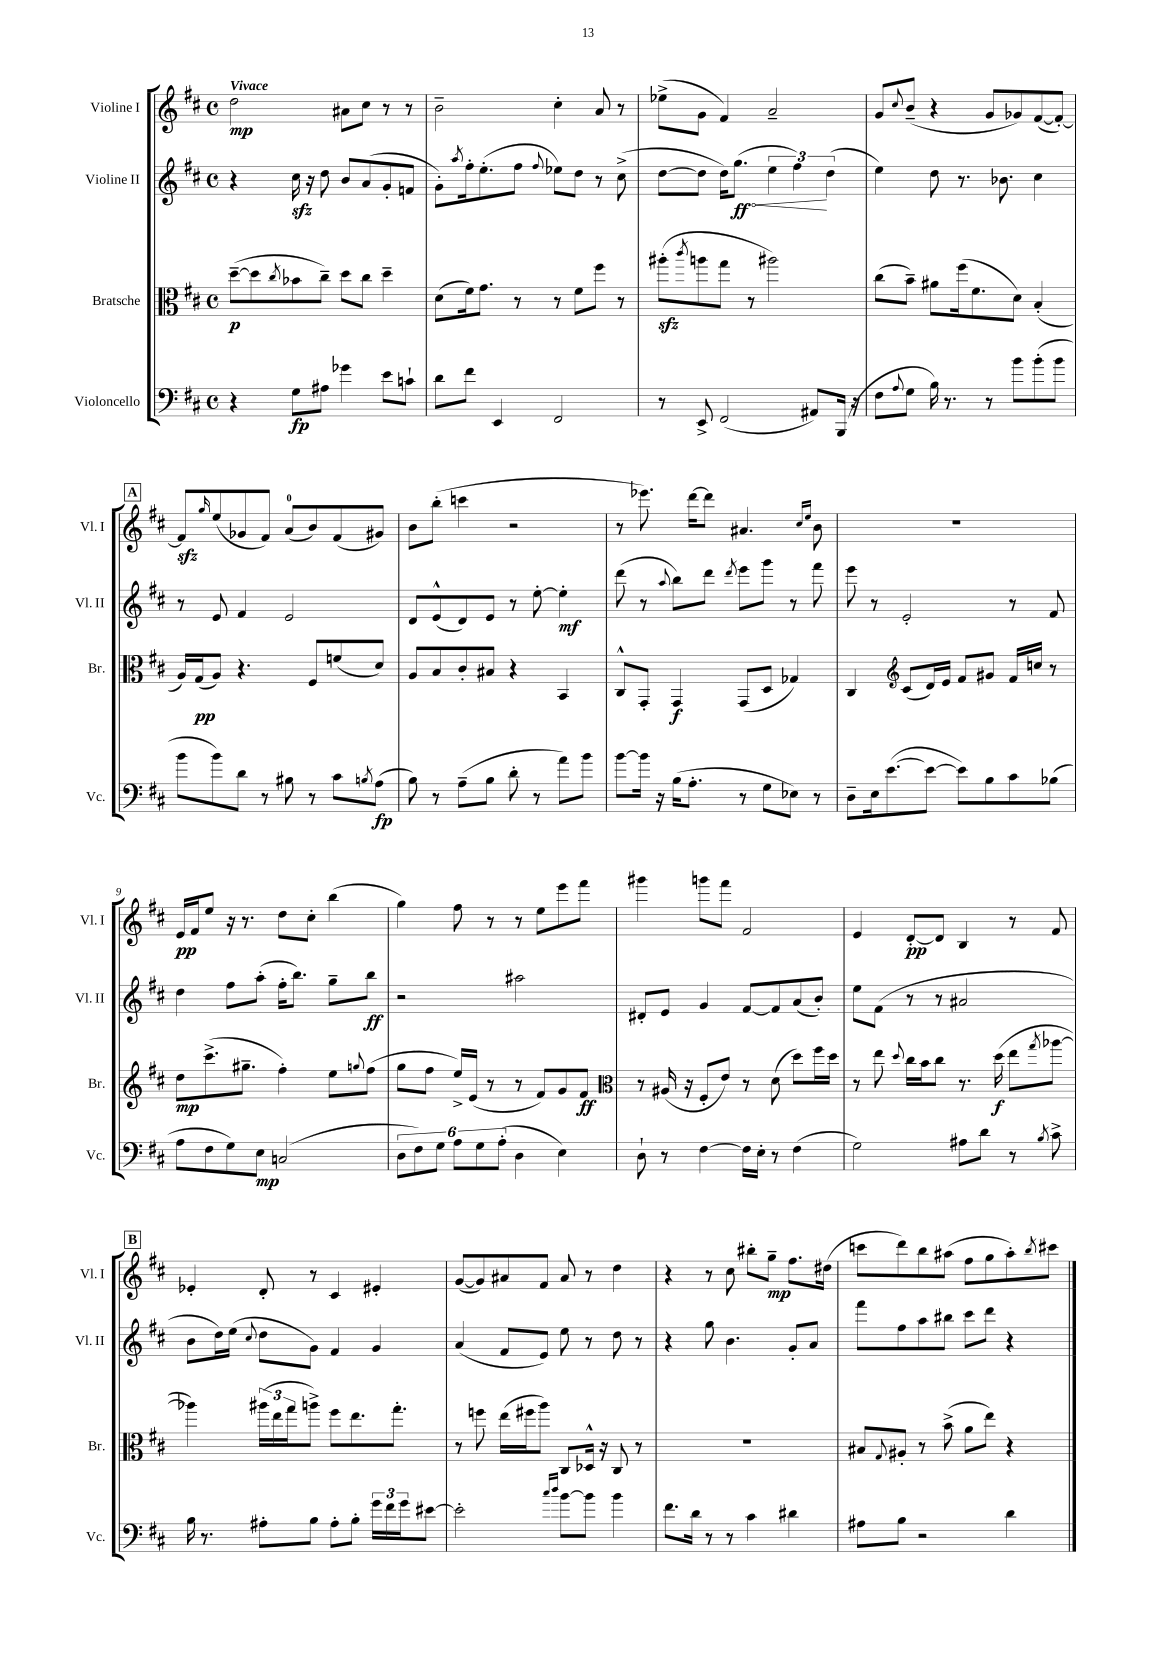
<<
\new StaffGroup <<
\new Staff = "s0" \with { instrumentName = "Violine I" shortInstrumentName = "Vl. I" } {
    \clef treble \key d \major \defaultTimeSignature \time 4/4 \tempo "Vivace"
    d''2\mp ais'8 cis''8 r8 r8 |
    b'2-- cis''4-. a'8 r8 |
    ees''8->( g'8 fis'4) a'2-- |
    g'8 \appoggiatura { cis''8 } b'8--( r4 g'8 ges'8) fis'8~( fis'8~-.) |
    \mark \markup { \box "A" } fis'8\sfz \grace { g''16 } e''8( ges'8 fis'8) a'8-0( b'8) fis'8( gis'8) |
    b'8 b''8-.( c'''4 r2 |
    r8 ees'''8.) d'''16~ d'''8 ais'4. \grace { cis''16 e''16 } b'8 |
    R1 |
    e'16\pp fis'16 e''8 r16 r8. d''8 cis''8-. b''4( |
    g''4) fis''8 r8 r8 e''8 e'''8 fis'''8 |
    gis'''4 g'''8 fis'''8 fis'2 |
    e'4 d'8~-.\pp d'8 b4 r8 fis'8 |
    \mark \markup { \box "B" } ees'4-. d'8-. r8 cis'4 eis'4-. |
    g'8~( g'8) ais'8 fis'8 ais'8 r8 d''4 |
    r4 r8 cis''8 bis''8-. g''8--\mp fis''8. dis''16( |
    c'''8 d'''8) b''8 ais''8( fis''8 g''8 ais''8-.) \acciaccatura { b''8 } cis'''8 \bar "|." |
}
\new Staff = "s1" \with { instrumentName = "Violine II" shortInstrumentName = "Vl. II" } {
    \clef treble \key d \major \defaultTimeSignature \time 4/4
    r4 cis''16\sfz r16 d''8 b'8 a'8( g'8-. f'8 |
    g'8-.) \acciaccatura { a''8 } fis''16-. e''8.-.( fis''8 \appoggiatura { fis''8 } ees''8) d''8 r8 cis''8->( |
    d''8~ d''8 d''16) \once \override Hairpin.circled-tip = ##t g''8.\ff\<( \tuplet 3/2 { e''4 fis''4\!) d''4( } |
    e''4) d''8 r8. bes'8. cis''4 |
    \mark \markup { \box "A" } r8 e'8 fis'4 e'2 |
    d'8 e'8-^( d'8) e'8 r8 e''8~-. e''4-.\mf |
    d'''8( r8 \appoggiatura { a''8 } b''8) d'''8 \acciaccatura { d'''8 } e'''8 g'''8 r8 fis'''8 |
    e'''8 r8 e'2-. r8 fis'8 |
    d''4 fis''8 a''8-.( fis''16-. b''8.) g''8-- b''8\ff |
    r2 ais''2 |
    dis'8-. e'8 g'4 fis'8~ fis'8 a'8( b'8-.) |
    e''8 fis'8( r8 r8 ais'2 |
    \mark \markup { \box "B" } b'8 d''16) e''16( \appoggiatura { cis''8 } d''8 g'8) fis'4 g'4 |
    a'4( fis'8 e'8) e''8 r8 d''8 r8 |
    r4 g''8 b'4. g'8-. a'8 |
    fis'''8 fis''8 a''8 bis''8 cis'''8 d'''8 r4 \bar "|." |
}
\new Staff = "s2" \with { instrumentName = "Bratsche" shortInstrumentName = "Br." } {
    \clef alto \key d \major \defaultTimeSignature \time 4/4
    d''8~--\p( d''8 \acciaccatura { cis''8 } bes'8 cis''8--) d''8 cis''8 d''4-- |
    d'8( fis'16) g'8. r8 r8 fis'8 fis''8 r8 |
    ais''8-.\sfz( \acciaccatura { cis'''8 } a''8 g''8 r8 ais''2) |
    cis''8( b'8--) ais'8 fis''16( fis'8. d'8) b4-.( |
    \mark \markup { \box "A" } a16) g16\pp( a8) r4. fis8 f'8( d'8) |
    a8 b8 cis'8-. bis8 r4 b,4 |
    cis8-^ g,8-. g,4\f g,8( d8 ges4) |
    cis4 \clef treble cis'8( d'16) e'16 fis'8 gis'8 fis'16 c''16 r8 |
    d''8\mp cis'''8.->( gis''8.-- fis''4-.) e''8 \appoggiatura { g''8 } fis''8( |
    g''8 fis''8 e''16->) e'16( r8 r8 fis'8) g'8 fis'8\ff |
    \clef alto r8 ais16( r16 fis8-. e'8) r8 d'8( d''8) fis''16 d''16 |
    r8 e''8 \appoggiatura { d''8 } cis''16 b'16 cis''8 r8. d''16\f( e''8 \acciaccatura { g''8 } aes''8~ |
    \mark \markup { \box "B" } aes''4) \tuplet 3/2 { ais''16( e''16 g''16 } a''8->) fis''8 e''8. g''8.-. |
    r8 f''8 e''16( fis''16 a''8) cis8 des16-^ r16 cis8 r8 |
    R1 |
    bis8 \appoggiatura { g8 } ais8-. r8 b'8->( a'8 e''8) r4 \bar "|." |
}
\new Staff = "s3" \with { instrumentName = "Violoncello" shortInstrumentName = "Vc." } {
    \clef bass \key d \major \defaultTimeSignature \time 4/4
    r4 g8\fp ais8 ges'4 e'8 c'8-! |
    d'8 fis'8 e,4 fis,2 |
    r8 e,8-> fis,2( ais,8) b,,16( r16 |
    fis8 \appoggiatura { a8 } g8 b16) r8. r8 b'8 b'8-.( b'8 |
    \mark \markup { \box "A" } b'8 b'8) d'8 r8 bis8 r8 cis'8 \acciaccatura { b8 } a8\fp( |
    b8) r8 a8--( b8 d'8-. r8 a'8) b'8 |
    b'8~ b'16 r16 b16( a8.-. r8 g8 ees8) r8 |
    d8-- e16 e'8.~( e'8~ e'8) b8 cis'8 bes8( |
    a8 fis8 g8) e8\mp c2( |
    \tuplet 6/4 { d8 fis8) g8 a8 g8 a8-.( } d4 e4) |
    d8-! r8 fis4~ fis16 e16-. r8 fis4( |
    g2) ais8 d'8 r8 \acciaccatura { b8 } cis'8-> |
    \mark \markup { \box "B" } b16 r8. ais8-. b8 ais8-. b8-. \tuplet 3/2 { g'16 fis'16 g'16 } eis'8~ |
    eis'2-. \grace { cis''16 d''16 } b'8~ b'8 b'4 |
    fis'8. d'16 r8 r8 cis'4 dis'4 |
    ais8 b8 r2 d'4 \bar "|." |
}
>>
>>
